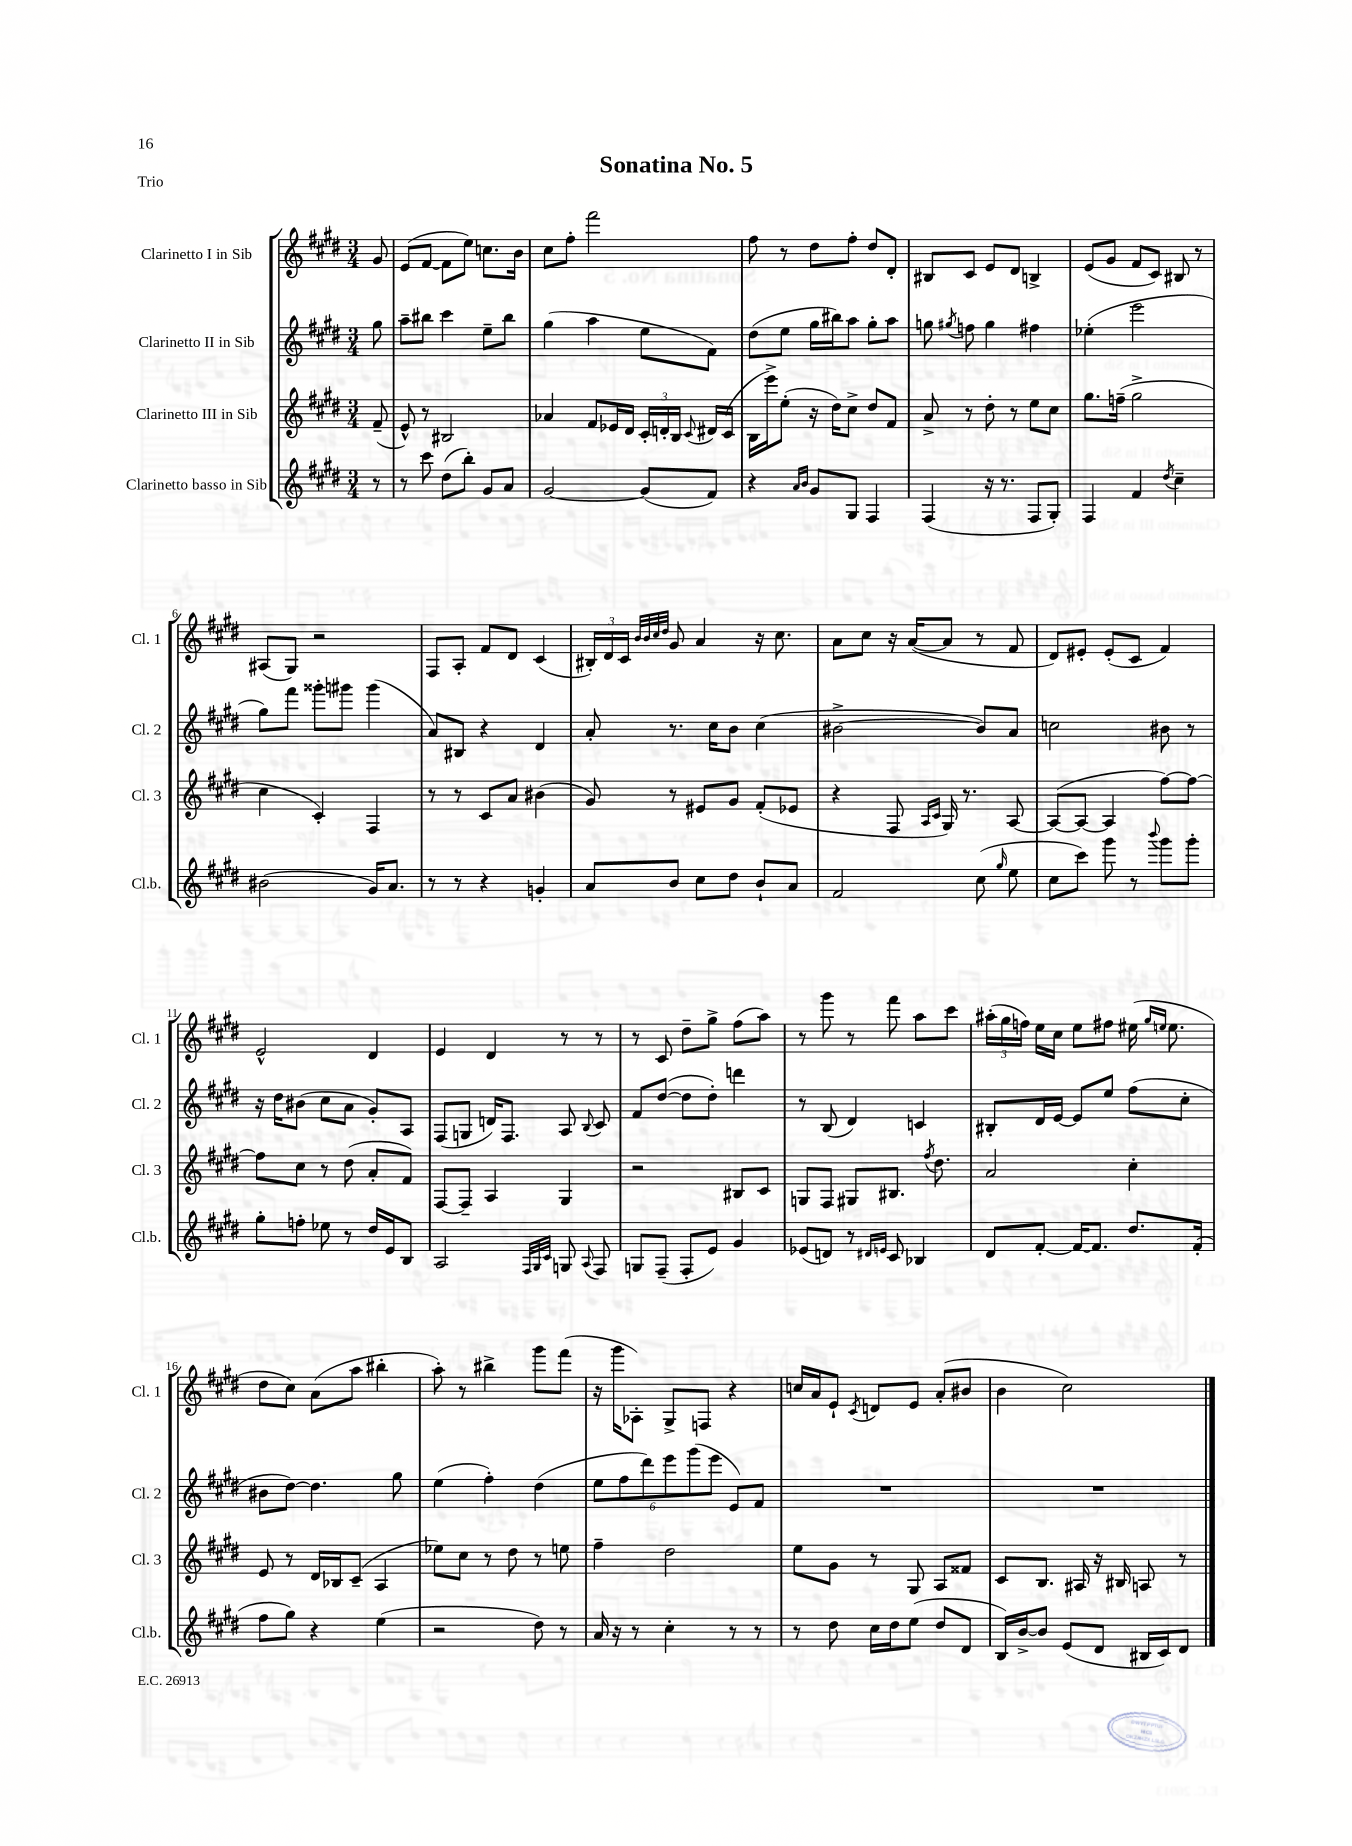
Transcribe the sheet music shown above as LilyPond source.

\header { title = "Sonatina No. 5" piece = "Trio" }
<<
\new StaffGroup <<
\new Staff = "s0" \with { instrumentName = "Clarinetto I in Sib" shortInstrumentName = "Cl. 1" } {
    \clef treble \key e \major \numericTimeSignature \time 3/4 \partial 8
    \autoBeamOff gis'8 |
    e'8[( fis'8]~ fis'8[ e''8]) c''8.[ b'16] |
    cis''8[ fis''8]-. fis'''2 |
    fis''8 r8 dis''8[ fis''8]-. dis''8[ dis'8]-. |
    bis8[ cis'8] e'8[ dis'8] b4-> |
    e'8[( gis'8] fis'8[ cis'8]) bis8 r8 |
    ais8[( gis8]) r2 |
    fis8[ a8]-. fis'8[ dis'8] cis'4( |
    \tuplet 3/2 { bis16[-.) dis'16 cis'16] } \grace { b'32[ b'32 cis''32 dis''32] } gis'8 a'4 r16 cis''8. |
    a'8[ cis''8] r16 a'16[~( a'8] r8 fis'8 |
    dis'8[) eis'8]-. eis'8[-.( cis'8] fis'4) |
    e'2-^ dis'4 |
    e'4 dis'4 r8 r8 |
    r8 cis'8 dis''8[-- gis''8]-> fis''8[( a''8]) |
    r8 gis'''8 r8 fis'''8 a''8[ cis'''8] |
    \tuplet 3/2 { ais''16[-.( gis''16 f''16]) } e''16[ cis''16] e''8[ fis''8] eis''16( \grace { gis''16[ e''16] } e''8. |
    dis''8[ cis''8]) a'8[( a''8] bis''4-. |
    a''8-.) r8 bis''4-> gis'''8[ fis'''8]( |
    r16 gis'''16[ aes8]-.) gis8[-> f8] r4 |
    c''16[ a'16 e'8]-! \acciaccatura { cis'8 } d'8[ e'8] a'8[-.( bis'8] |
    b'4 cis''2) \bar "|." |
}
\new Staff = "s1" \with { instrumentName = "Clarinetto II in Sib" shortInstrumentName = "Cl. 2" } {
    \clef treble \key e \major \numericTimeSignature \time 3/4 \partial 8
    \autoBeamOff gis''8 |
    a''8[-- bis''8] cis'''4 e''8[-- bis''8] |
    gis''4( a''4 e''8[ fis'8]) |
    dis''8[( e''8] gis''16[ bis''16) a''8] gis''8[-. a''8] |
    g''8 \acciaccatura { gis''8 } f''8 gis''4 fis''4 |
    ees''4-.( e'''2 |
    gis''8[) fis'''8] gisis'''8[-. gis'''8] gis'''4( |
    a'8[) bis8] r4 dis'4 |
    a'8-. r8. cis''16[ b'8] cis''4( |
    bis'2~-> bis'8[) a'8] |
    c''2 bis'8 r8 |
    r16 dis''16[ bis'8]( cis''8[ a'8] gis'8[-.) a8] |
    fis8[( g8] d'16[) fis8.] a8 \appoggiatura { b8 } cis'8 |
    fis'8[ dis''8]~( dis''8[ dis''8]-.) d'''4 |
    r8 b8( dis'4) c'4 |
    bis8[-. dis'16 e'16]~ e'8[ e''8] fis''8[( cis''8]-. |
    bis'8[ dis''8]~) dis''4. gis''8 |
    e''4( fis''4-.) dis''4( |
    \tuplet 6/4 { e''8[ fis''8 dis'''8) e'''8 gis'''8( e'''8] } e'8[) fis'8] |
    R2. |
    R2. \bar "|." |
}
\new Staff = "s2" \with { instrumentName = "Clarinetto III in Sib" shortInstrumentName = "Cl. 3" } {
    \clef treble \key e \major \numericTimeSignature \time 3/4 \partial 8
    \autoBeamOff fis'8--( |
    e'8-^) r8 bis2 |
    aes'4 fis'8[ ees'16 dis'16] \tuplet 3/2 { cis'16[-. d'16-. b16] } \appoggiatura { cis'8 } dis'16[ cis'16]( |
    b16[ e'''16->) e''8]-.( r16 dis''16[) cis''8]-> dis''8[ fis'8] |
    a'8-> r8 dis''8-. r8 e''8[ cis''8] |
    gis''8.[ f''16]--( gis''2-> |
    cis''4 cis'4-.) fis4 |
    r8 r8 cis'8[ a'8] bis'4( |
    gis'8) r8 eis'8[ gis'8] fis'8[-.( ees'8] |
    r4 fis8 \grace { a16[ cis'16] } gis16) r8. a8~ |
    a8[~( a8]~ a4 fis''8[~) fis''8]~ |
    fis''8[ cis''8] r8 dis''8( a'8[-. fis'8]) |
    fis8[~ fis8]-- a4 gis4 |
    r2 bis8[ cis'8] |
    g8[ fis8] gis8[ bis8.] \acciaccatura { fis''8 } dis''8. |
    a'2 cis''4-. |
    e'8 r8 dis'16[ bes16 cis'8]--( a4 |
    ees''8[) cis''8] r8 dis''8 r8 e''8 |
    fis''4-- dis''2 |
    e''8[ gis'8] r8 gis8 a8[ fisis'8] |
    cis'8[ b8.] ais16 r16 bis16 a8 r8 \bar "|." |
}
\new Staff = "s3" \with { instrumentName = "Clarinetto basso in Sib" shortInstrumentName = "Cl.b." } {
    \clef treble \key e \major \numericTimeSignature \time 3/4 \partial 8
    \autoBeamOff r8 |
    r8 cis'''8 dis''8[( b''8]-.) gis'8[ a'8] |
    gis'2~ gis'8[( fis'8]) |
    r4 \grace { a'16[ b'16] } gis'8[ gis8] fis4 |
    fis4( r16 r8. fis8[ gis8]-.) |
    fis4 fis'4 \acciaccatura { dis''8 } cis''4-- |
    bis'2( gis'16[) a'8.] |
    r8 r8 r4 g'4-. |
    a'8[ b'8] cis''8[ dis''8] b'8[-! a'8] |
    fis'2 cis''8( \grace { gis''16 } e''8 |
    cis''8[ cis'''8]) gis'''8 r8 \appoggiatura { b'''8 } gis'''8[ gis'''8]-. |
    gis''8[-. f''8]-. ees''8 r8 dis''16[ e'16 b8] |
    a2 \grace { fis32[ gis32 cis'32] } g8 \appoggiatura { a8 } fis8 |
    g8[ fis8]--( fis8[-. e'8]) gis'4 |
    ees'8[( d'8]) r8 \grace { dis'16[ e'16] } cis'8 bes4 |
    dis'8[ fis'8]~-. fis'16[~ fis'8.] dis''8.[ fis'16]-.( |
    fis''8[ gis''8]) r4 e''4( |
    r2 dis''8) r8 |
    a'16 r16 r8 cis''4-. r8 r8 |
    r8 dis''8 cis''16[ dis''16 e''8]( dis''8[ dis'8] |
    b16[) b'16~-> b'8] e'8[( dis'8] bis16[ cis'16) dis'8] \bar "|." |
}
>>
>>
